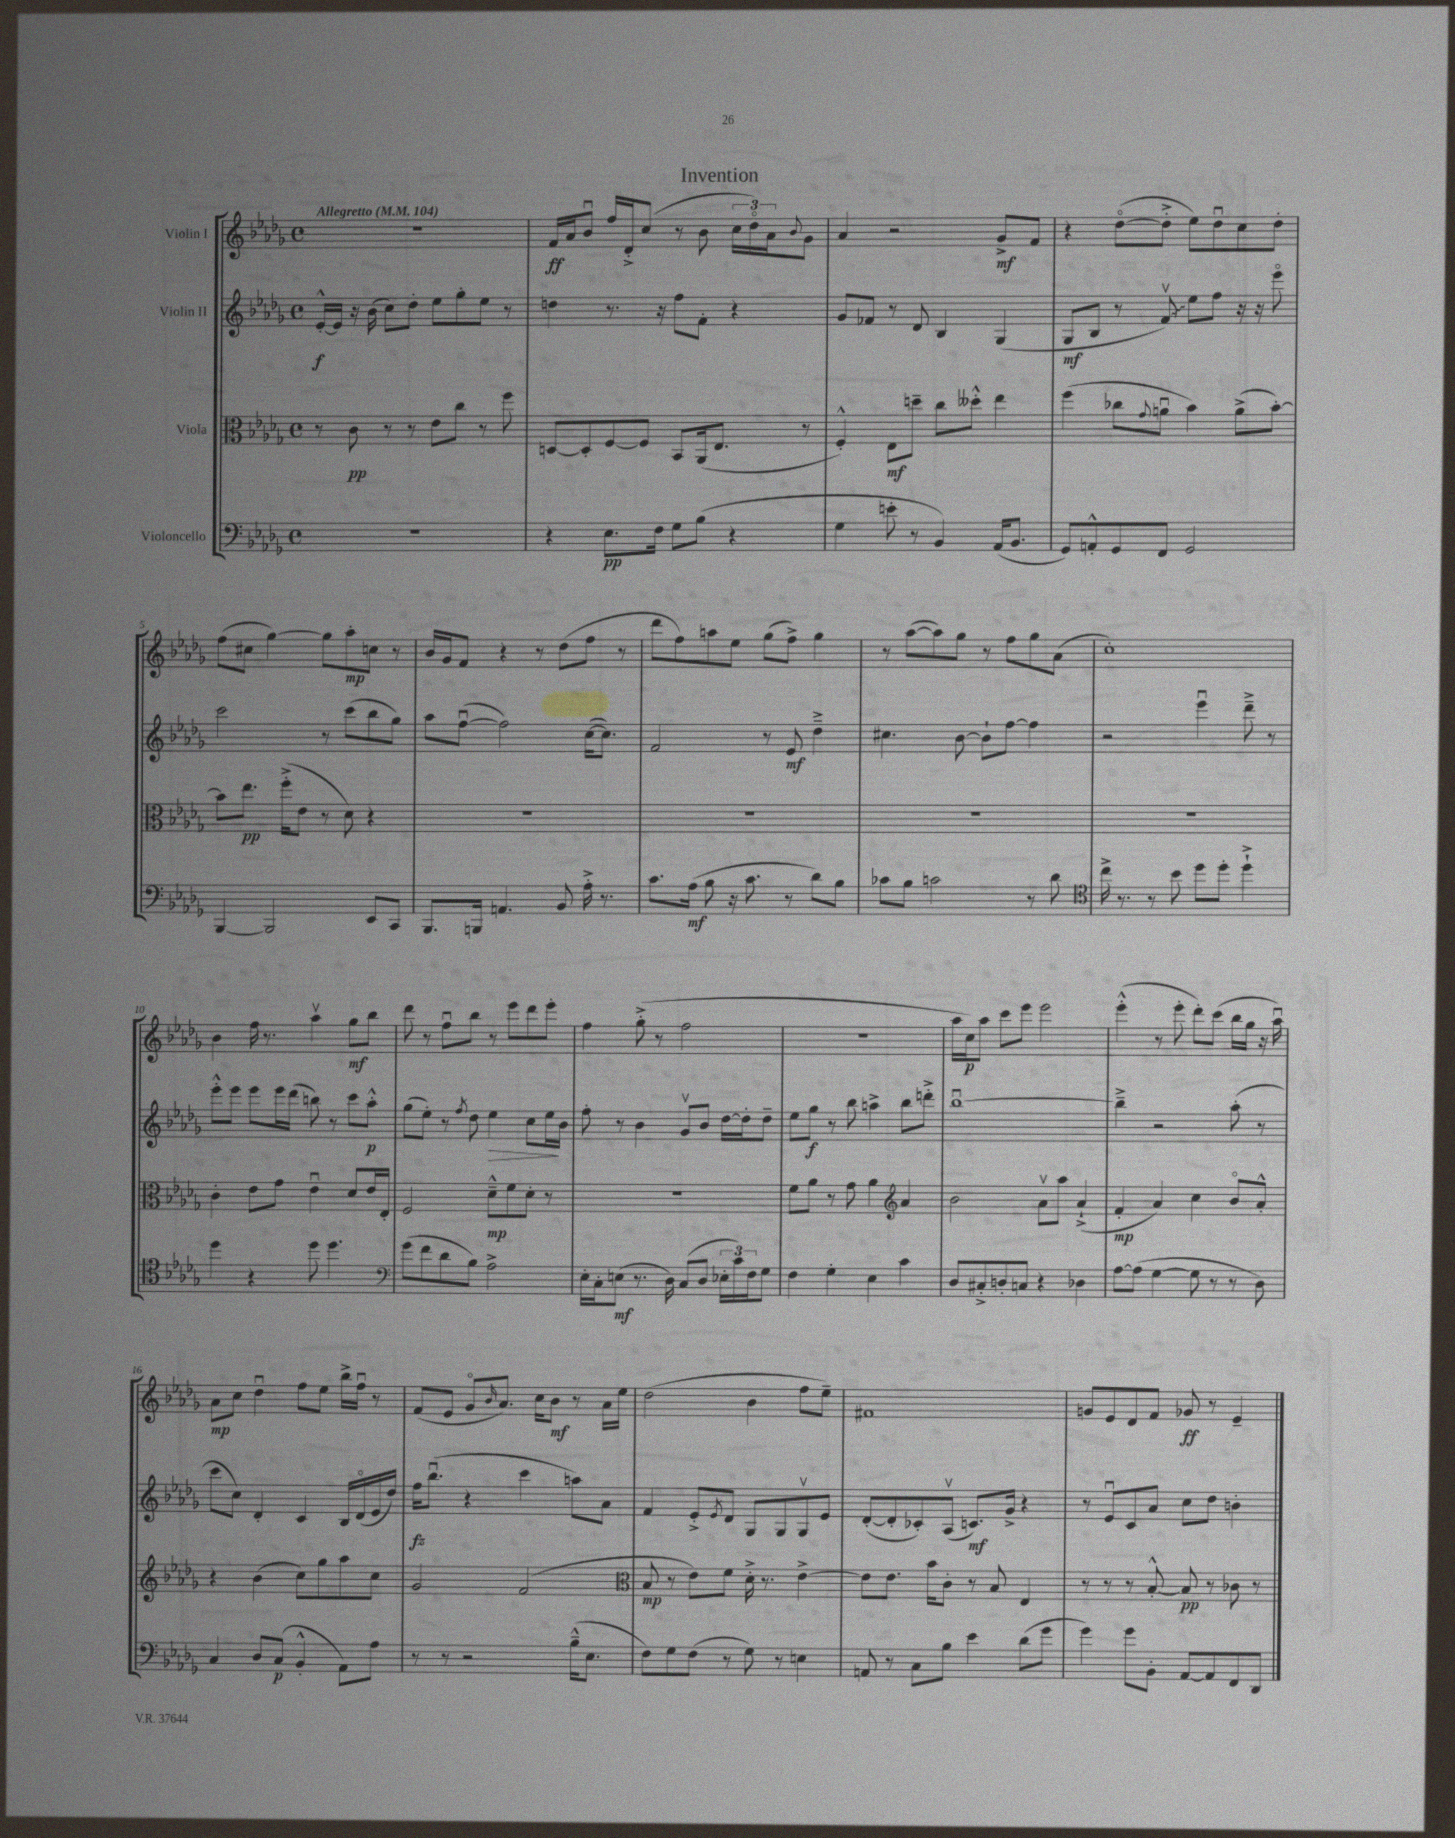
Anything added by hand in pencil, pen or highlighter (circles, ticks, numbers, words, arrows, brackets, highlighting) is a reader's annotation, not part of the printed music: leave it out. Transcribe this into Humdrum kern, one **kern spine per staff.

**kern	**kern	**kern	**kern
*staff4	*staff3	*staff2	*staff1
*clefF4	*clefC3	*clefG2	*clefG2
*k[b-e-a-d-g-]	*k[b-e-a-d-g-]	*k[b-e-a-d-g-]	*k[b-e-a-d-g-]
*M4/4	*M4/4	*M4/4	*M4/4
*met(c)	*met(c)	*met(c)	*met(c)
*MM104	*MM104	*MM104	*MM104
1r	8r	[16e-'^^/LL	1r
.	.	16e-/]JJ	.
.	8c\	16r	.
.	.	(16b-\	.
.	8r	8cc\L)	.
.	8r	8dd-'\J	.
.	8e-\L	8ee-\L	.
.	8cc\J	8gg-'\	.
.	8r	8ee-\J	.
.	8ff\	8r	.
=	=	=	=
4r	[8D/L	4dd\	16f/LL
.	.	.	16a-/J
.	8D'/]	.	8b-u/J
8.E-\L	[8F/	8.r	16ff/LL
.	.	.	16d-'^/J
.	8F/]J	.	(8cc/J
16F\Jk	.	16r	.
8G-\L	8BB-/L	8ff\L	8r
(8B-\J	(16AA-/k	8f'\J	8b-\
.	8.E-/J	.	.
4r	.	4r	24cc\LL
.	.	.	24dd-o\)
.	.	.	24a-\J
.	.	.	8qqb-/
.	8r	.	8g-\J
=	=	=	=
4G-\	4F'^^/)	8g-/L	4a-/
.	.	8f-/J	.
8e'\	8E-\L	8r	2r
8r	8dd~\J	8d-/	.
4BB-/)	8cc\L	4B-/	.
.	8dd--'^^\J	.	.
(16AA-/LK	4ee-\	(4G-/	8g-^/L
8.BB-/J	.	.	.
.	.	.	8f/J
=	=	=	=
8GG-/L)	(4ff\	8G-/L	4r
8AA'^^/	.	8B-/J	.
8GG-/	8cc-\L	8r	([8dd-o\L
.	8qqg-/	.	.
8FF/J	8au\J	8fv/)	8dd-'^\]J
2GG-/	4b-\)	8ee-\L	8ee-\L)
.	.	8ff\J	8dd-u\
.	(8a^\L	16r	8cc\
.	.	16r	.
.	[8b-'\J)	8eee-o\	8dd-'\J
=	=	=	=
[4BBB-/	8b-\]L	2ccc\	(8ff\L
.	8.ee-\J	.	8cc#\J
2BBB-/]	.	.	[4gg-\)
.	(16ff'^\LK	.	.
.	8e-\J	.	.
.	8r	8r	8gg-\]L
.	8d-\)	(8ccc\L	8aa-'\
8EE-/L	4r	8bb-\	8cc\J
8CC/J	.	8gg-\J)	8r
=	=	=	=
8.BBB-/L	1r	8aa-\L	16b-/LL
.	.	.	16g-/J
.	.	([8ffu\J	8f/J
16BBB/Jk	.	.	.
4.AA/	.	2ff\])	4r
.	.	.	8r
8BB-/	.	.	(8dd-\L
16A-'^\	.	([16cc\LK	8ff\J
8.r	.	8.cc\]J)	.
.	.	.	8r
=	=	=	=
8.c\L	1r	2f/	8ddd-\L
.	.	.	8ff\)
(16A-\Jk	.	.	.
8B-\	.	.	8aa\
16r	.	.	8ee-\J
8.c\	.	.	.
.	.	8r	(8gg-\L
8r	.	8e-/	8ff^\J)
8d-\L)	.	4dd-~^\	4gg-\
8B-\J	.	.	.
=	=	=	=
8c-\L	1r	4.cc#\	8r
8B-\J	.	.	([8aa-\L
2c\	.	.	8aa-\])
.	.	[8b-\	8gg-\J
.	.	8b-`\]L	8r
.	.	[8ff\J	8ff\L
8r	.	4ff\]	8gg-\
8d-\	.	.	(8a-\J
=	=	=	=
*clefC4	*	*	*
16cc^\	1r	2r	1cc')
8.r	.	.	.
8r	.	.	.
8b-\	.	.	.
8dd-\L	.	4eee-u\	.
8dd-'\J	.	.	.
4dd-`^\	.	8ddd-~^\	.
.	.	8r	.
=	=	=	=
4dd-\	4c'\	8eee-'^^\L	4b-\
.	.	8eee-\J	.
4r	8e-\L	8eee-\L	16ff\
.	.	.	8.r
.	8g-\J	16eee-\L	.
.	.	(16ddd-\JJ	.
8dd-\	4e-u\	8bb\)	4aa-v\
4.dd-\	.	8r	.
.	8d-/L	8ccc\L	8gg-\L
.	16e-/L	8aa-'^^\J	8bb-\J
.	16E-'/JJ	.	.
=	=	=	=
*clefF4	*	*	*
(8g-\L	2F/	(8gg-\L	8ddd-\
8f\	.	8ee-'\J)	8r
8d-\	.	8r	8ffu\L
.	.	8qff/	.
8B-\J)	.	8dd-\	8bb-\J
2A-^\	8d-~^^\L	4ee-\	8r
.	8f\	.	8eee-\L
.	8d-'\J	8cc\L	8ddd-\
.	8r	16ee-\L	8eee-'\J
.	.	16b-\JJ	.
=	=	=	=
16E-'\LL	1r	8ff'\	4ff\
16C'\J	.	.	.
(8E\J	.	8r	.
8.r	.	4b-\	(8gg-'^\
.	.	.	8r
16D-\)	.	.	.
(8C/L	.	8g-v/L	2ff\
8D-/J	.	8b-/J	.
24E-'\LL	.	[16dd-\LL	.
24c\)	.	.	.
.	.	16dd-'\]J	.
24F\J	.	.	.
8G-\J	.	8dd-~\J	.
=	=	=	=
4F\	8f\L	8ee-\L	1r
.	8a-\J	8gg-\J	.
4G-'\	8r	8r	.
.	8g-\	8bb-\	.
4E-\	4a-\	4aa^\	.
*	*clefG2	*	*
4c\	4a-/	8bb-\L	.
.	.	8ddd'^\J	.
=	=	=	=
8D-/L	2b-\	[1bb-u	16aa-\LL
.	.	.	16cc\J)
8C#'^/	.	.	8aa-\J
8D'/	.	.	8ccc\L
8C/J	.	.	8eee-\J
4r	8a-v\L	.	2eee-\
.	8aa-\J	.	.
4D-\	(4a-`^/	.	.
=	=	=	=
[8A-\L	4f'/	4bb-~^\]	(4eee-'^^\
(8A-\]J	.	.	.
[4G-\	4a-/)	2r	8r
.	.	.	8eee-'\
8G-\]	4cc\	.	8ddd-'\L)
8r	.	.	(8ccc\J
8r	8b-o/L	(8aa-'\	16bb-\LL
.	.	.	16gg-\JJ
8D-\)	8a-'^^/J	8r	16r
.	.	.	16aa-u\)
=	=	=	=
4C/	4r	8ccc\L	8a-\L
.	.	8cc\J)	8cc\J
8D-/L	(4b-\	4d-'/	4dd-u\
(8C/J	.	.	.
4BB-'^^/	8cc\L)	4c/	8ff\L
.	8gg-\	.	8ee-\J
8AA-\L)	8aa-\	16B-/LL	16bb-^\LL
.	.	(16d-o/	16ffu\JJ
8A-\J	8cc\J	16e-/	8r
.	.	16dd-/JJ)	.
=	=	=	=
8r	2g-/	16ff\LK	(8f/L
.	.	(8.bb-u\J	.
8r	.	.	8e-/J
2r	.	4r	8g-o/L
.	.	.	16qqb-/
.	.	.	8.a-/J)
.	(2f/	4ccc\	.
.	.	.	16cc\LK
.	.	.	8b-\J
(16B-~^^\LK	.	8aa\L)	8r
8.E-\J	.	.	.
.	.	8a-\J	16a-\LL
.	.	.	16ee-\JJ
=	=	=	=
*	*clefC3	*	*
8F\L)	8B-/	4f/	(2dd-\
8G-\	8r	.	.
(8F\J	8e-\L)	8e-'^/L	.
.	.	8qe-/	.
8r	8f\J	8d-/J	.
8G-\)	16d-'^\	8G-/L	4b-\
.	8.r	.	.
8r	.	8G-/	.
4E\	[4e-^\	8G-v/	8ff\L
.	.	8e-/J	8ee-~\J)
=	=	=	=
8AA/	8e-\]L	([8d-'/L	1f#
8r	8.e-\J	8d-'/]	.
8C\L	.	8c-'/)	.
.	16b-\LK	.	.
8B-\J	8c'\J	(8A-v/J	.
4e-\	8r	8.c/L)	.
.	8B-/	.	.
.	.	16g-^/Jk	.
(8d-\L	4E-/	4r	.
8g-\J	.	.	.
=	=	=	=
4g-\)	8r	8r	8g/L
.	8r	8e-u/L	8e-/
8g-\L	8r	8c/	8d-/
8BB-'\J	[8B-'^^/	8a-/J	8f/J
[8AA-/L	8B-/]	8cc\L	8g-/
8AA-/]	8r	8dd-\J	8r
8FF/	8c-\	4b'\	4e-~/
8DD-/J	8r	.	.
==	==	==	==
*-	*-	*-	*-
